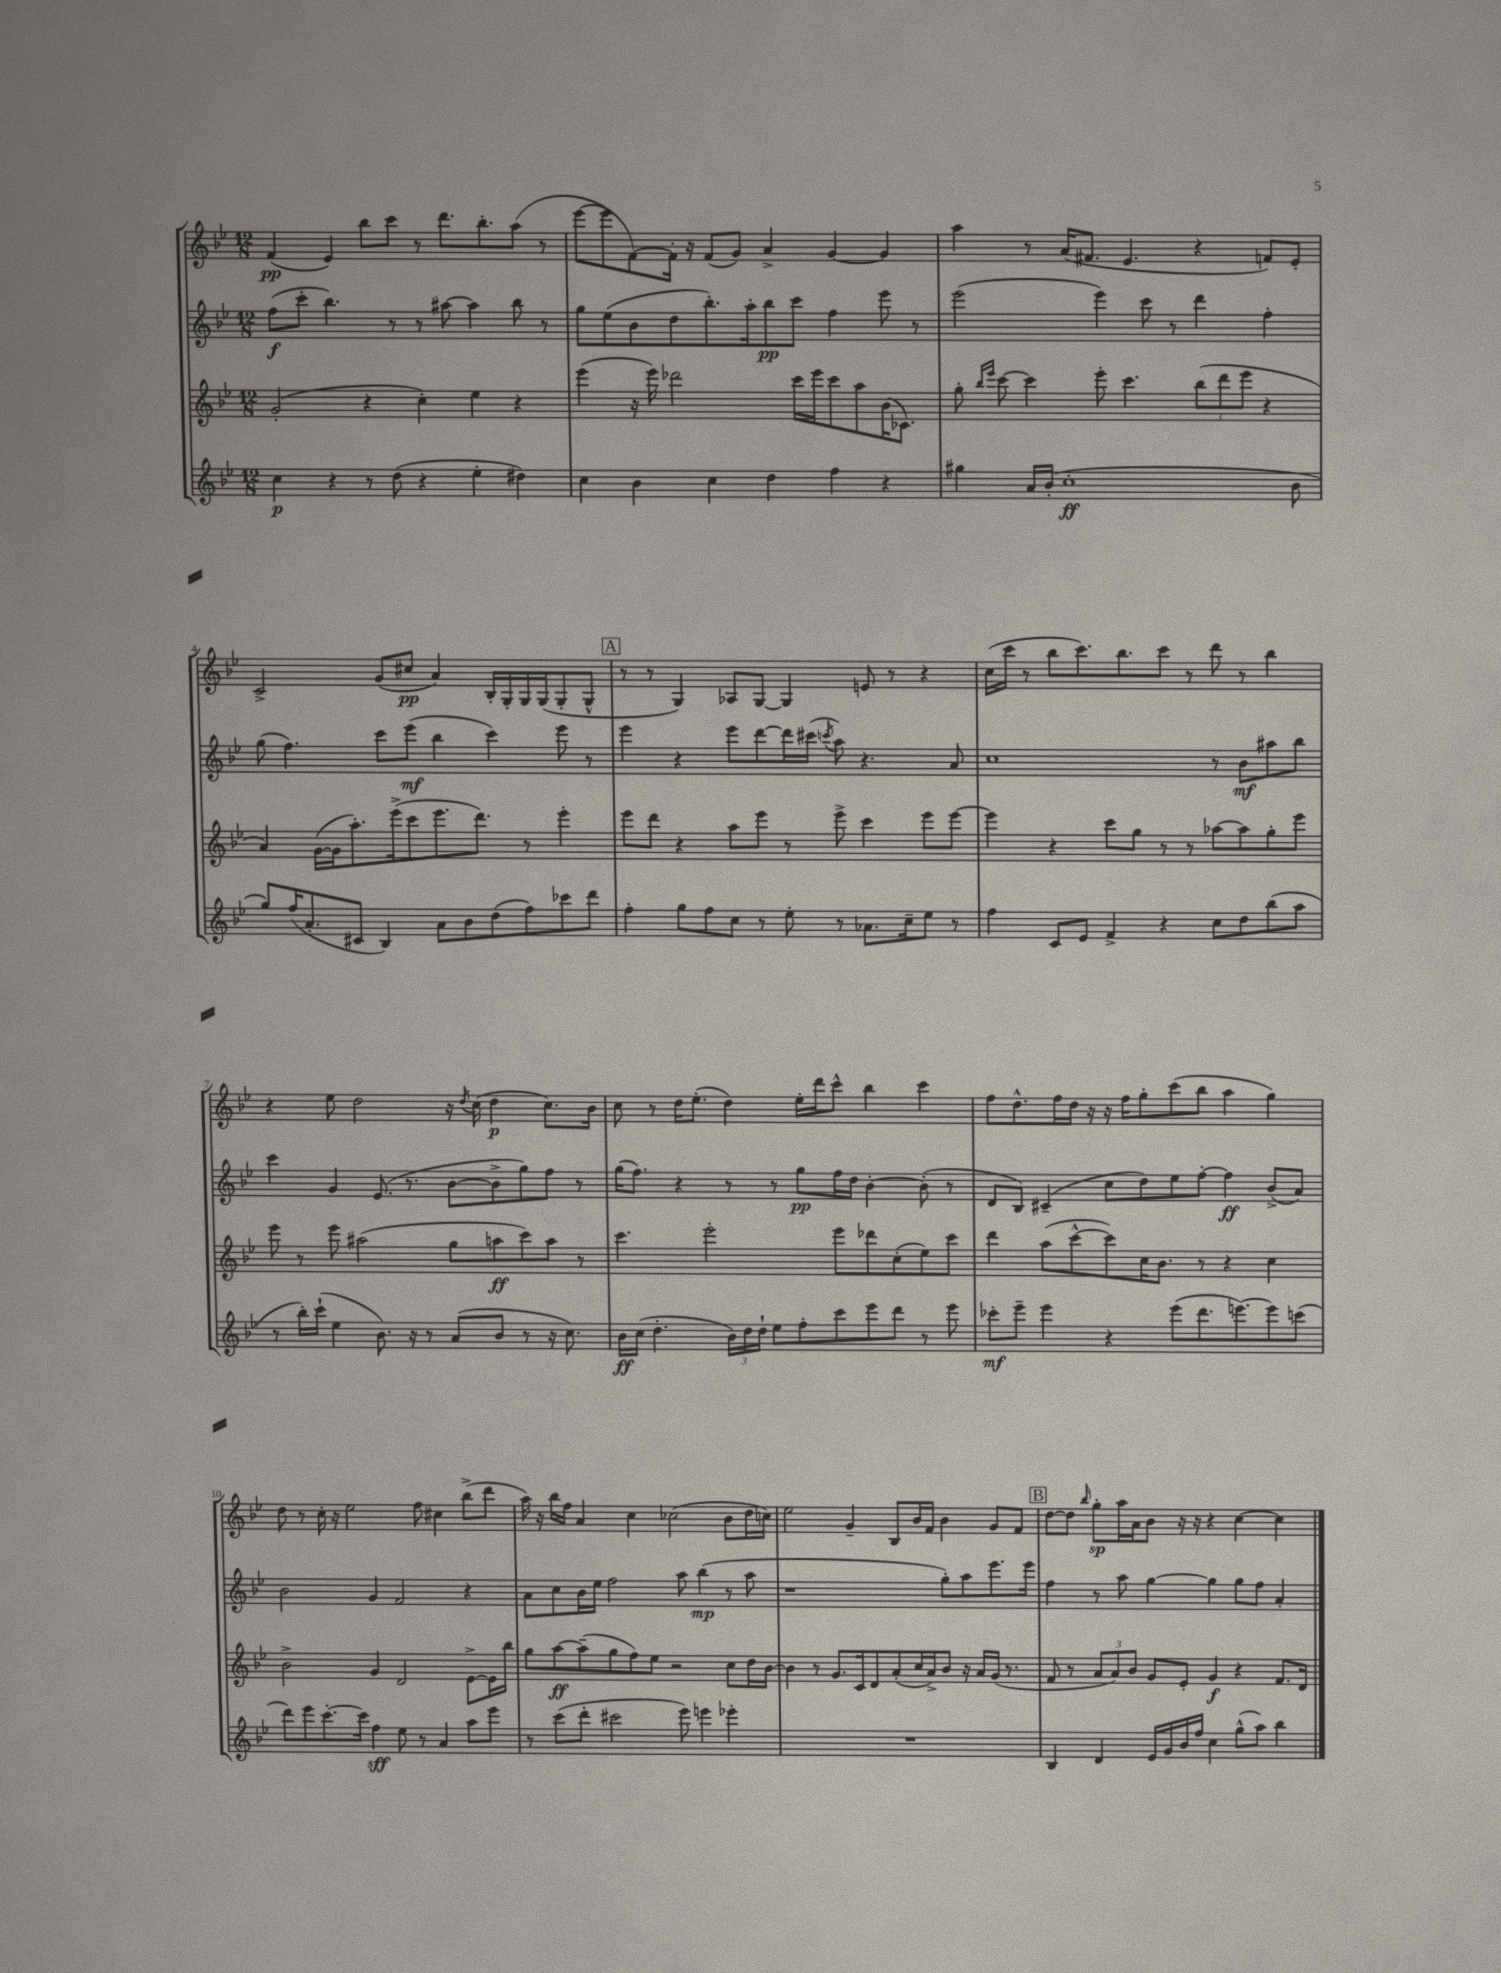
<<
\new StaffGroup <<
\new Staff = "s0" {
    \clef treble \key bes \major \numericTimeSignature \time 12/8
    \autoBeamOff f'4\pp( ees'4) bes''8[ c'''8] r8 d'''8.[ bes''8.-. a''8]( r8 |
    ees'''8[~ ees'''8 f'8~) f'16]-. r16 f'8[( g'8]) a'4-> g'4~ g'4 |
    a''4 r8 a'16[( fis'8.] ees'4. r4 f'8[) ees'8]-. |
    c'2-> g'8[( cis''8]\pp a'4) bes16[-. g16-. g16 g16( g8-. g8]-^ |
    \mark \markup { \box "A" } r8 r8 g4) aes8[ g8]~ g4 e'8 r8 r4 |
    c''16[( c'''16] r8 bes''8[ c'''8.) bes''8. c'''8] r8 d'''8 r8 bes''4 |
    r4 ees''8 d''2 r16 \acciaccatura { d''8 } c''16( d''4\p c''8.[) bes'16] |
    c''8 r8 d''16[ ees''8.]-.( d''4) ees''16[-. d'''16 c'''8]-^ bes''4 c'''4 |
    f''8[ d''8.-^ f''16 d''16] r16 r16 f''16[ g''8-. c'''8( bes''8] a''4 g''4) |
    d''8 r8 c''16-. r16 ees''2 f''8 cis''4 bes''8[->( d'''8] |
    a''16) r16 bes''16[ f''16] a'4 c''4 ces''2( bes'8[ d''16 c''16]) |
    ees''2 g'4-- bes8[ bes'16 f'16] bes'4 g'8[ f'8] |
    \mark \markup { \box "B" } d''8[~ d''8] \grace { bes''16 } g''8[-.\sp a''16 a'16 bes'8] r16 r16 r4 c''4~ c''4 \bar "|." |
}
\new Staff = "s1" {
    \clef treble \key bes \major \numericTimeSignature \time 12/8
    \autoBeamOff f''8[\f( c'''8]-. bes''4.) r8 r8 ais''8~ ais''4 bes''8 r8 |
    g''8[ ees''8( bes'8 d''8 bes''8.-.) a''16-. bes''8\pp c'''8] f''4 ees'''8 r8 |
    ees'''2( ees'''4) c'''8 r8 d'''4 f''4-. |
    g''8( f''4.) c'''8[ ees'''8]\mf( bes''4 c'''4) ees'''8 r8 |
    \mark \markup { \box "A" } ees'''4 r4 ees'''8[ d'''8~ d'''16 cis'''16]( \acciaccatura { c'''8 } a''8) r4. a'8 |
    c''1 r8 bes'8[\mf ais''8 bes''8] |
    c'''4 g'4 ees'8.( r8. bes'8[~ bes'8-> g''8) f''8] r8 |
    g''16[( f''8.]) r4 r8 r8 g''8[\pp f''16 d''16] bes'4~-. bes'8-.( r8 |
    d'8[ bes8]) cis'4--( c''8[ d''8) ees''8 f''8]~-. f''4\ff bes'8[->( a'8]) |
    bes'2 g'4 f'2 r4 |
    a'8[ c''8 bes'16 ees''16] f''2 a''8 bes''4\mp( r8 a''8 |
    r1 g''8[-.) a''8 ees'''8. ees'''16] |
    \mark \markup { \box "B" } f''4 r8 a''8 g''4~ g''4 g''8[ f''8] a'4-. \bar "|." |
}
\new Staff = "s2" {
    \clef treble \key bes \major \numericTimeSignature \time 12/8
    \autoBeamOff g'2-.( r4 c''4-.) ees''4 r4 |
    ees'''4( r16 ees'''16) des'''2 c'''16[ ees'''16 c'''8 a''8 bes'16( ces'8.]) |
    g''8-. \grace { bes''16[ ees'''16] } c'''8~ c'''4 ees'''8-. c'''4. \tuplet 3/2 { bes''8[( d'''8 ees'''8] } r4 |
    a'4) g'16[~( g'16 a''8.-.) ees'''16->( c'''8 ees'''8. d'''8.]) r8 ees'''4-. |
    \mark \markup { \box "A" } ees'''8[ d'''8] r4 a''8[ ees'''8] r8 ees'''8-> c'''4 ees'''8[ ees'''8]~ |
    ees'''4 r4 c'''8[ g''8] r8 r8 aes''8[~ aes''8 g''8-. ees'''8] |
    ees'''8 r8 ees'''8 ais''2( g''8[ a''8\ff c'''8) a''8] r8 |
    c'''4. ees'''2-. ees'''8[ des'''8 c''8-.( ees''8) c'''8] |
    d'''4 a''8[( c'''8~-^ c'''8) c''16 bes'8.] r8 r4 c''4 |
    bes'2-> g'4 d'2 ees'8[~-> ees'16 bes''16] |
    g''8[ a''8~\ff a''8--( g''8 f''8) ees''8] r2 c''8[ d''16 bes'16]~ |
    bes'4 r8 g'8.[ c'16 d'8 a'8-.( c''16 a'16->) bes'8] r16 a'16[ g'16]( r8. |
    \mark \markup { \box "B" } f'8 r8 \tuplet 3/2 { a'8[ a'8) bes'8] } g'8[ ees'8]-. g'4\f r4 f'8.[ d'16] \bar "|." |
}
\new Staff = "s3" {
    \clef treble \key bes \major \numericTimeSignature \time 12/8
    \autoBeamOff c''4\p r4 r8 d''8( r4 ees''4-. dis''4) |
    c''4 bes'4 c''4 d''4 f''4 r4 |
    gis''4 a'16[ bes'16]-.( c''1-.\ff bes'8 |
    g''8[) f''16( a'8.-. cis'8] bes4) a'8[ bes'8 d''8( f''8) ces'''8 d'''8] |
    \mark \markup { \box "A" } f''4-. g''8[ f''8 c''8] r8 ees''8-. r8 aes'8.[ c''16-- ees''8] r8 |
    f''4 c'8[ ees'8] f'4-> r4 c''8[ d''8 bes''8( a''8] |
    r8 bes''16[-.) c'''16]-!( ees''4 bes'8.) r16 r8 a'8[( bes'8] r8 r16 c''8.) |
    bes'16[\ff c''16]( d''4.-. \tuplet 3/2 { bes'16[) d''16 d''16]-! } ees''8[ f''8-. c'''8 ees'''8 d'''8] r8 ees'''8 |
    ces'''8[-.\mf ees'''8]-- ees'''4 r4 ees'''8[( d'''8. e'''8.~) e'''8 c'''8]( |
    d'''8[) ees'''8 c'''8.~-. c'''16] f''4\sff ees''8 r8 a'4 a''8[ ees'''8] |
    r8 c'''8[( d'''8]-. cis'''2 ees'''8) e'''4 ees'''4-. |
    R1. |
    \mark \markup { \box "B" } bes4 d'4 ees'16[ g'16 bes'16 f''16] c''4 g''8[-^( a''8]) bes''4 \bar "|." |
}
>>
>>
